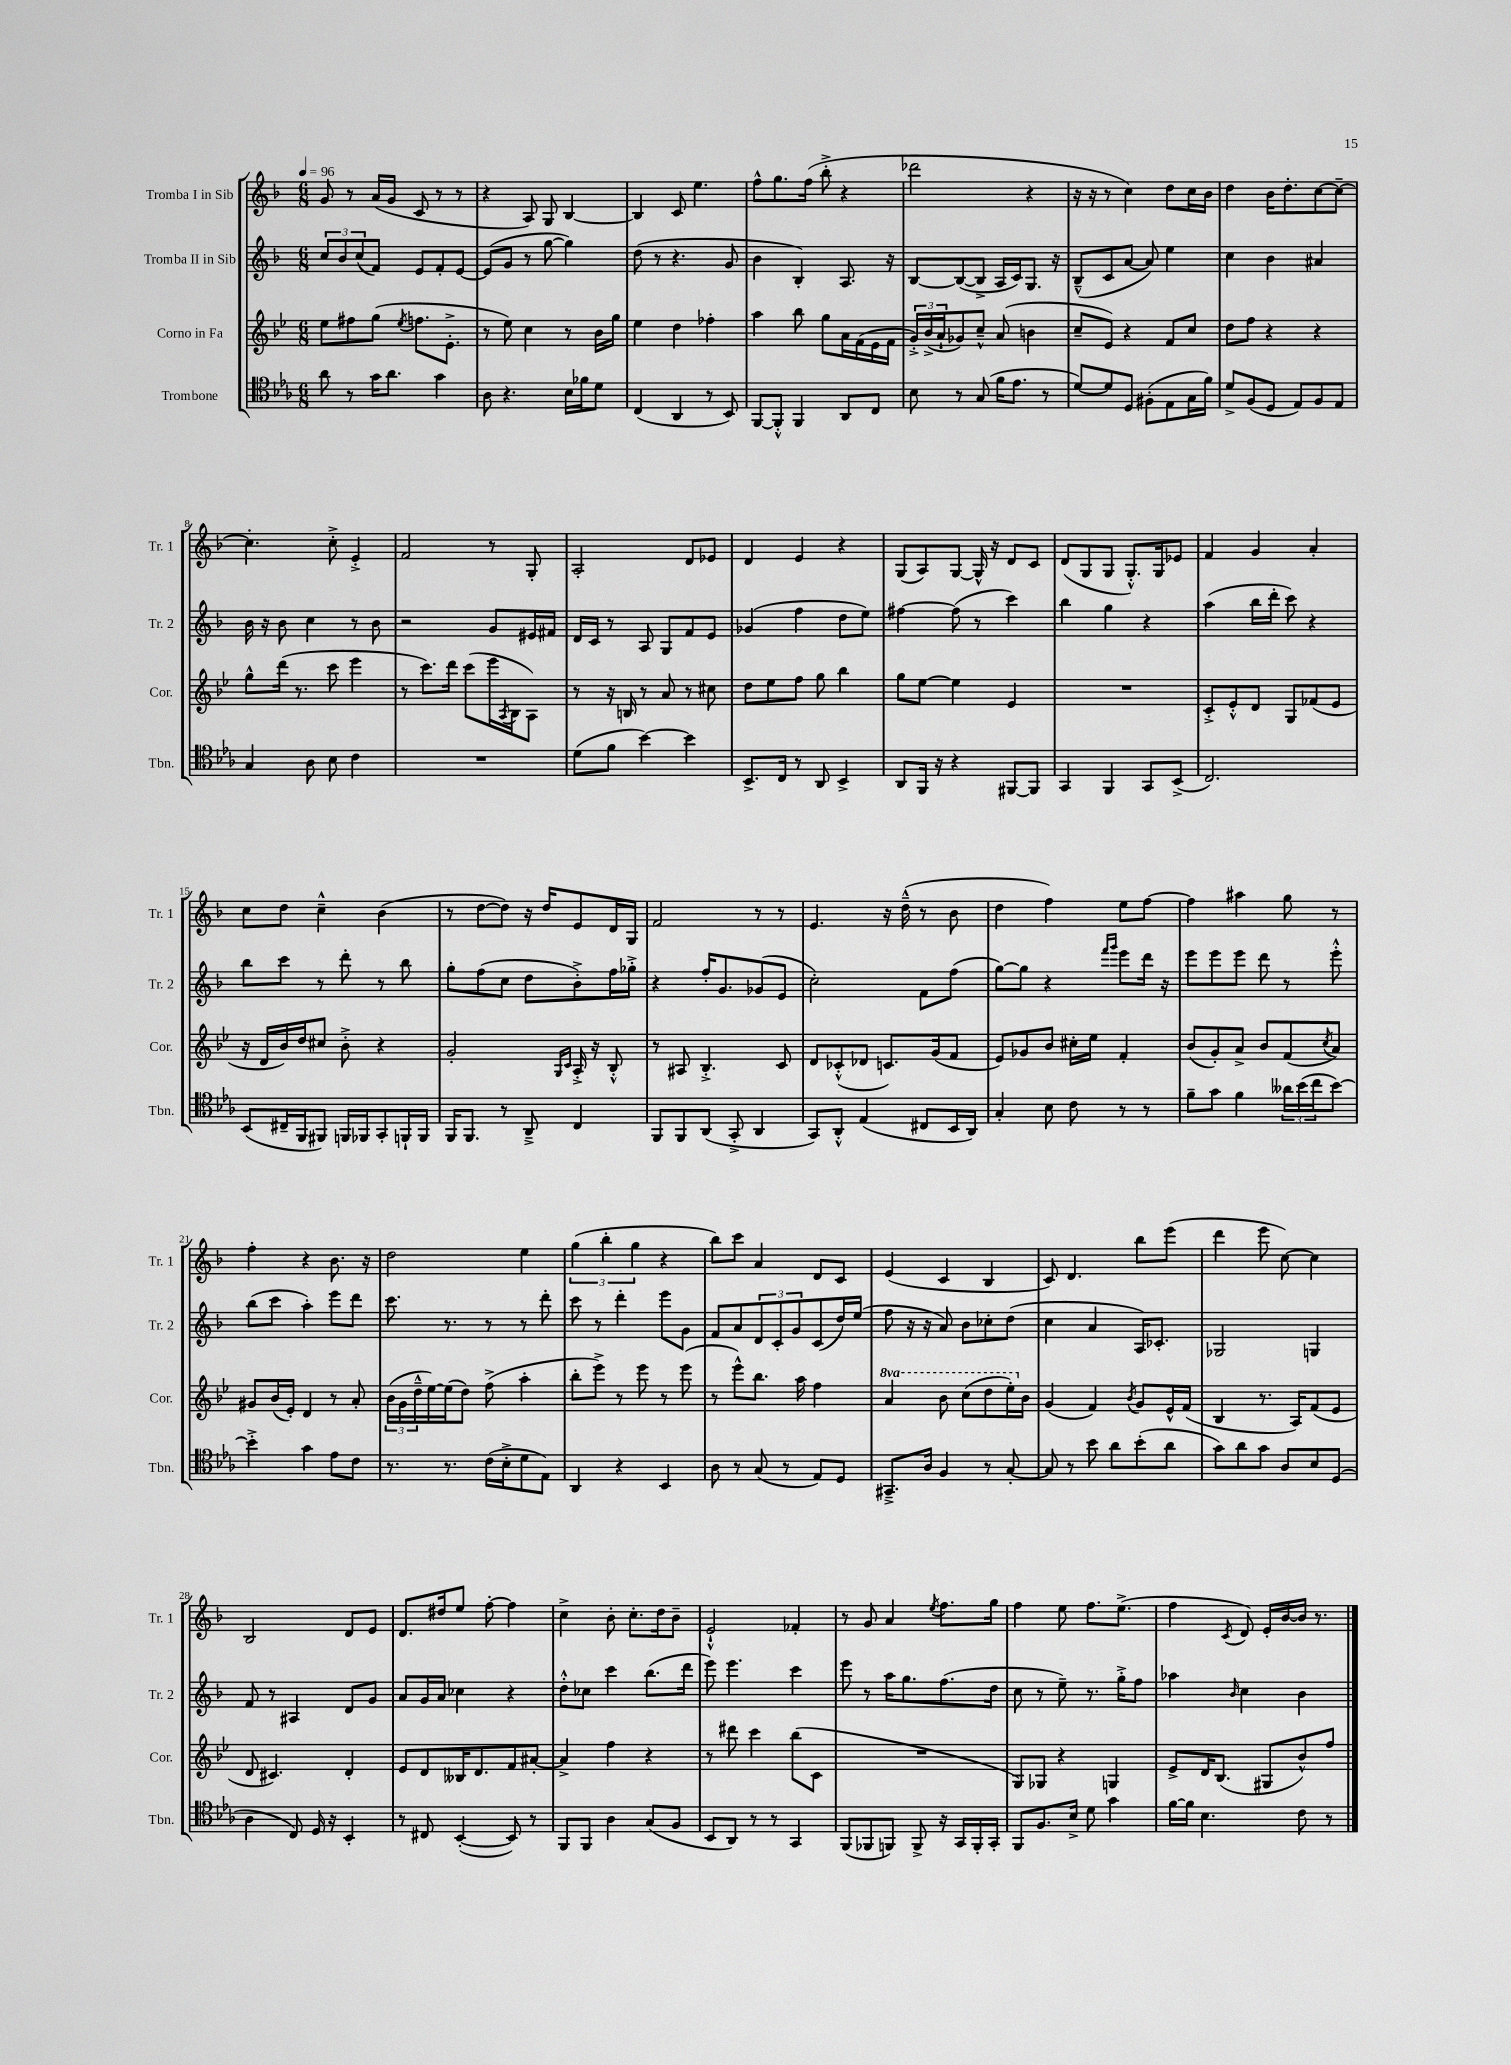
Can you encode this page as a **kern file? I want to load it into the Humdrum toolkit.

**kern	**kern	**kern	**kern
*staff4	*staff3	*staff2	*staff1
*clefC4	*clefG2	*clefG2	*clefG2
*k[b-e-a-]	*k[b-e-]	*k[b-]	*k[b-]
*M6/8	*M6/8	*M6/8	*M6/8
*MM96	*MM96	*MM96	*MM96
8a-	8ee-	12cc	8g
.	.	12b-	.
8r	8ff#	.	8r
.	.	(12cc	.
16g	(8gg	8f)	(16a
8.a-	.	.	16g
.	8qee-	.	.
.	8.ff	8e	8c
4g	.	8f'	8r
.	8.e-'^	.	.
.	.	[8e	8r
=	=	=	=
8A-	8r	(8e]	4r
4.r	8ee-)	8g	.
.	4cc	8r	8A)
.	.	[8gg	8G
16B-	8r	4gg])	[4B-
16f-	.	.	.
8d	16b-	.	.
.	16gg	.	.
=	=	=	=
(4C	4ee-	(8dd	4B-]
.	.	8r	.
4AA-	4dd	4.r	8c
.	.	.	4.ee
8r	4ff-'	.	.
8BB-)	.	8g	.
=	=	=	=
[8FF	4aa	4b-	8ff^^
8FF'^^]	.	.	8.gg
4FF	8bb-	4B-')	.
.	.	.	(16ff
.	8gg	.	8bb-'^
8AA-	16a	8.A	4r
.	(16f	.	.
8C	16e-	.	.
.	16f	16r	.
=	=	=	=
8B-	24g'^)	[8B-	2ddd-
.	(24b-^	.	.
.	24a`	.	.
8r	8g-)	(8B-_	.
(8G	8cc~^^	8B-^]	.
16f	(8a	16A	.
8.e-	.	16c)	.
.	4b	8.G	4r
8r	.	.	.
.	.	16r	.
=	=	=	=
[8d)	8cc~	(8B-~^^	16r
.	.	.	16r
8d]	8e-)	8c	8r
8D	4r	[8a	4cc)
(8F#'	.	8a])	.
8E-	8f	4ee	8dd
16G	8cc	.	16cc
16f)	.	.	16b-
=	=	=	=
8d^	8dd	4cc	4dd
(8F	8ff	.	.
8D	4r	4b-	16b-
.	.	.	8.dd'
8E-)	.	.	.
8F	4r	4a#	[8cc
8E-	.	.	8cc~_
=	=	=	=
4G	8gg^^	16b-	4.cc']
.	.	16r	.
.	(16ddd	8b-	.
.	8.r	.	.
8A-	.	4cc	.
8B-	8ccc	.	8cc'^
4c	4eee-	8r	4e'^
.	.	8b-	.
=	=	=	=
2.r	8r	2r	2f
.	8.ccc)	.	.
.	16ddd	.	.
.	(8ccc	.	.
.	16eee-	8g	8r
.	8qA	.	.
.	16B-	.	.
.	8A)	16e#	8G'
.	.	16f#	.
=	=	=	=
(8d	8r	16d	2A'
.	.	16c	.
8f	16r	8r	.
.	16B	.	.
[4b-)	8r	8A	.
.	8a	8G	.
4b-]	8r	8f	8d
.	8cc#	8e	8e-
=	=	=	=
8.BB-^	8dd	(4g-	4d
.	8ee-	.	.
16C	.	.	.
8r	8ff	4ff	4e
8AA-	8gg	.	.
4BB-^	4bb-	8dd	4r
.	.	8ee)	.
=	=	=	=
8AA-	8gg	[4ff#	(8G
16FF	[8ee-	.	8A)
16r	.	.	.
4r	4ee-]	(8ff#]	[8G
.	.	8r	16G^^]
.	.	.	16r
[8FF#	4e-	4ccc)	8d
8FF#]	.	.	8c
=	=	=	=
4GG	2.r	4bb-	(8d
.	.	.	8G
4FF	.	4gg	8G
.	.	.	8.G'^^)
8GG	.	4r	.
.	.	.	16G
(8BB-^	.	.	8e-
=	=	=	=
2.C)	8c'^	(4aa	4f
.	8e-'^^	.	.
.	8d	16bb-	4g
.	.	16ddd'	.
.	8G	8ccc)	.
.	(8f-	4r	4a'
.	8e-	.	.
=	=	=	=
(8BB-	16r	8bb-	8cc
.	16d	.	.
16C#~	16b-)	8ccc	8dd
16FF	16dd	.	.
8FF#)	8cc#	8r	4cc~^^
16FF	8b-'^	8ddd'	.
16FF-	.	.	.
8GG'	4r	8r	(4b-
16FF`	.	8bb-	.
16FF	.	.	.
=	=	=	=
16FF	2g'	8gg'	8r
8.FF	.	.	.
.	.	(8ff	[8dd
8r	.	8cc	8dd])
8AA-~^	.	8dd	16r
.	.	.	16dd
.	16qqG	.	.
.	16qqc	.	.
4C	16A'^	8b-'^)	8e
.	16r	.	.
.	8B-'^^	16ff	16d
.	.	16gg-'^	16G
=	=	=	=
8FF	8r	4r	2f
8FF	8A#	.	.
(8AA-	4.B-'^	16ff'	.
.	.	8.g	.
8GG'^	.	.	.
4AA-	.	(8g-	8r
.	8c	8e	8r
=	=	=	=
8GG)	8d	2cc')	4.e
8AA-'^^	(8c-'^^	.	.
(4E-	8d-	.	.
.	8.c)	.	16r
.	.	.	(16dd~^^
8C#	.	8f	8r
.	(16g	.	.
16BB-	8f	(8ff	8b-
16AA-)	.	.	.
=	=	=	=
4G'	8e-)	[8gg)	4dd
.	8g-	8gg]	.
8B-	8b-	4r	4ff)
8c	16cc#'	.	.
.	16ee-	.	.
.	.	16qqfff	.
.	.	16qqggg	.
8r	4f'	8eee	8ee
8r	.	16ddd	[8ff
.	.	16r	.
=	=	=	=
8f~	(8b-	8eee	4ff]
8g	8g')	8eee	.
4f	8a^	8eee	4aa#
.	8b-	8ddd	.
24a--	(8f	8r	8gg
(24b-	.	.	.
24cc	.	.	.
.	8qcc	.	.
[8b-)	8a)	8eee'^^	8r
=	=	=	=
4b-'^]	8g#	(8bb-	4ff'
.	(16b-	8ccc	.
.	16e-')	.	.
4g	4d	4aa')	4r
8e-	8r	8eee	8.b-
8c	8a'	8ddd	.
.	.	.	16r
=	=	=	=
8.r	(24b-	8.ccc	2dd
.	24g	.	.
.	24dd~^^	.	.
.	[16ee-)	.	.
8.r	(16ee-]	8.r	.
.	8dd)	.	.
(16c	(8ff^	8r	.
16B-'^	.	.	.
8d	4aa'	8r	4ee
8E-)	.	8ddd'	.
=	=	=	=
4AA-	8bb-'	8ccc	(6gg
.	8eee-^)	8r	.
.	.	.	6bb-'
4r	8r	4ddd'	.
.	.	.	6gg
.	8eee-	.	.
4BB-	8r	8eee	4r
.	(8eee-	8g	.
=	=	=	=
8A-	8r	8f	8bb-)
8r	8eee-^^)	8a	8ccc
(8G	8.bb-	12d	4a
.	.	12c'	.
8r	.	.	.
.	.	12g	.
.	16aa	.	.
8E-)	4ff	(8c	8d
8D	.	16dd)	8c
.	.	(16ee	.
=	=	=	=
8.GG#~^	4aa	8ff	(4e
.	.	16r	.
16A-	.	16r	.
4F	8bb-	8a)	4c
.	(8ccc	8b-	.
8r	8ddd	8cc-'	4B-
[8G'	16eee-')	(8dd	.
.	16b-	.	.
=	=	=	=
8G]	(4g	4cc	8c)
8r	.	.	4.d
8b-	4f)	4a	.
8a-	.	.	.
.	8qb-	.	.
(8b-'	8g	16A)	8bb-
.	.	8.c-'	.
8a-	16e-^^	.	(8eee
.	(16f	.	.
=	=	=	=
8g)	4B-	2G-	4ddd
8a-	.	.	.
8g	8.r	.	8eee
8A-	.	.	[8cc)
.	16A)	.	.
8B-	(8f	4G	4cc]
(8D	8e-	.	.
=	=	=	=
4A-	8d	8f	2B-
.	4.c#)	8r	.
8C)	.	4A#	.
16D	.	.	.
16r	.	.	.
4BB-'	4d'	8d	8d
.	.	8g	8e
=	=	=	=
8r	8e-	8a	8.d
8C#	8d	16g	.
.	.	16a	16dd#
([4BB-'	16B--	4cc-	8ee
.	8.d	.	.
.	.	.	[8ff'
8BB-])	8f	4r	4ff]
8r	[8a#'	.	.
=	=	=	=
8FF	4a#^]	8dd'^^	4cc^
8FF	.	8cc-	.
4A-	4ff	4ccc	8b-'
.	.	.	8.cc'
(8G	4r	(8.bb-	.
.	.	.	16dd
8F	.	.	8b-~
.	.	16ddd	.
=	=	=	=
8BB-	8r	8eee)	2e`^^
8AA-)	8ddd#	4.eee	.
8r	4ccc	.	.
8r	.	.	.
4GG	(8bb-	4ccc	4f-'
.	8c	.	.
=	=	=	=
(8FF	2.r	8eee	8r
8FF-	.	8r	8g
8FF)	.	16aa	4a
.	.	8.gg	.
8FF^	.	.	.
.	.	.	8qee
16r	.	(8.ff	8.ff
16GG	.	.	.
16FF'	.	.	.
16GG'	.	16dd	16gg
=	=	=	=
8FF	8G)	8cc	4ff
8.F	8G-	8r	.
.	4r	8ee~)	8ee
16B-^	.	.	.
8d	.	8.r	8.ff
4g	4G	.	.
.	.	16gg'^	(8.ee^
.	.	8ff	.
=	=	=	=
[16f	8e-^	4aa-	4ff
16f]	.	.	.
4.B-	16d	.	.
.	(8.B-	.	.
.	.	16qqb-	8qc
.	.	4cc	8d)
.	8G#	.	16e'
.	.	.	[16b-
8c	8b-^^)	4b-	16b-]
.	.	.	8.r
8r	8ff	.	.
==	==	==	==
*-	*-	*-	*-
